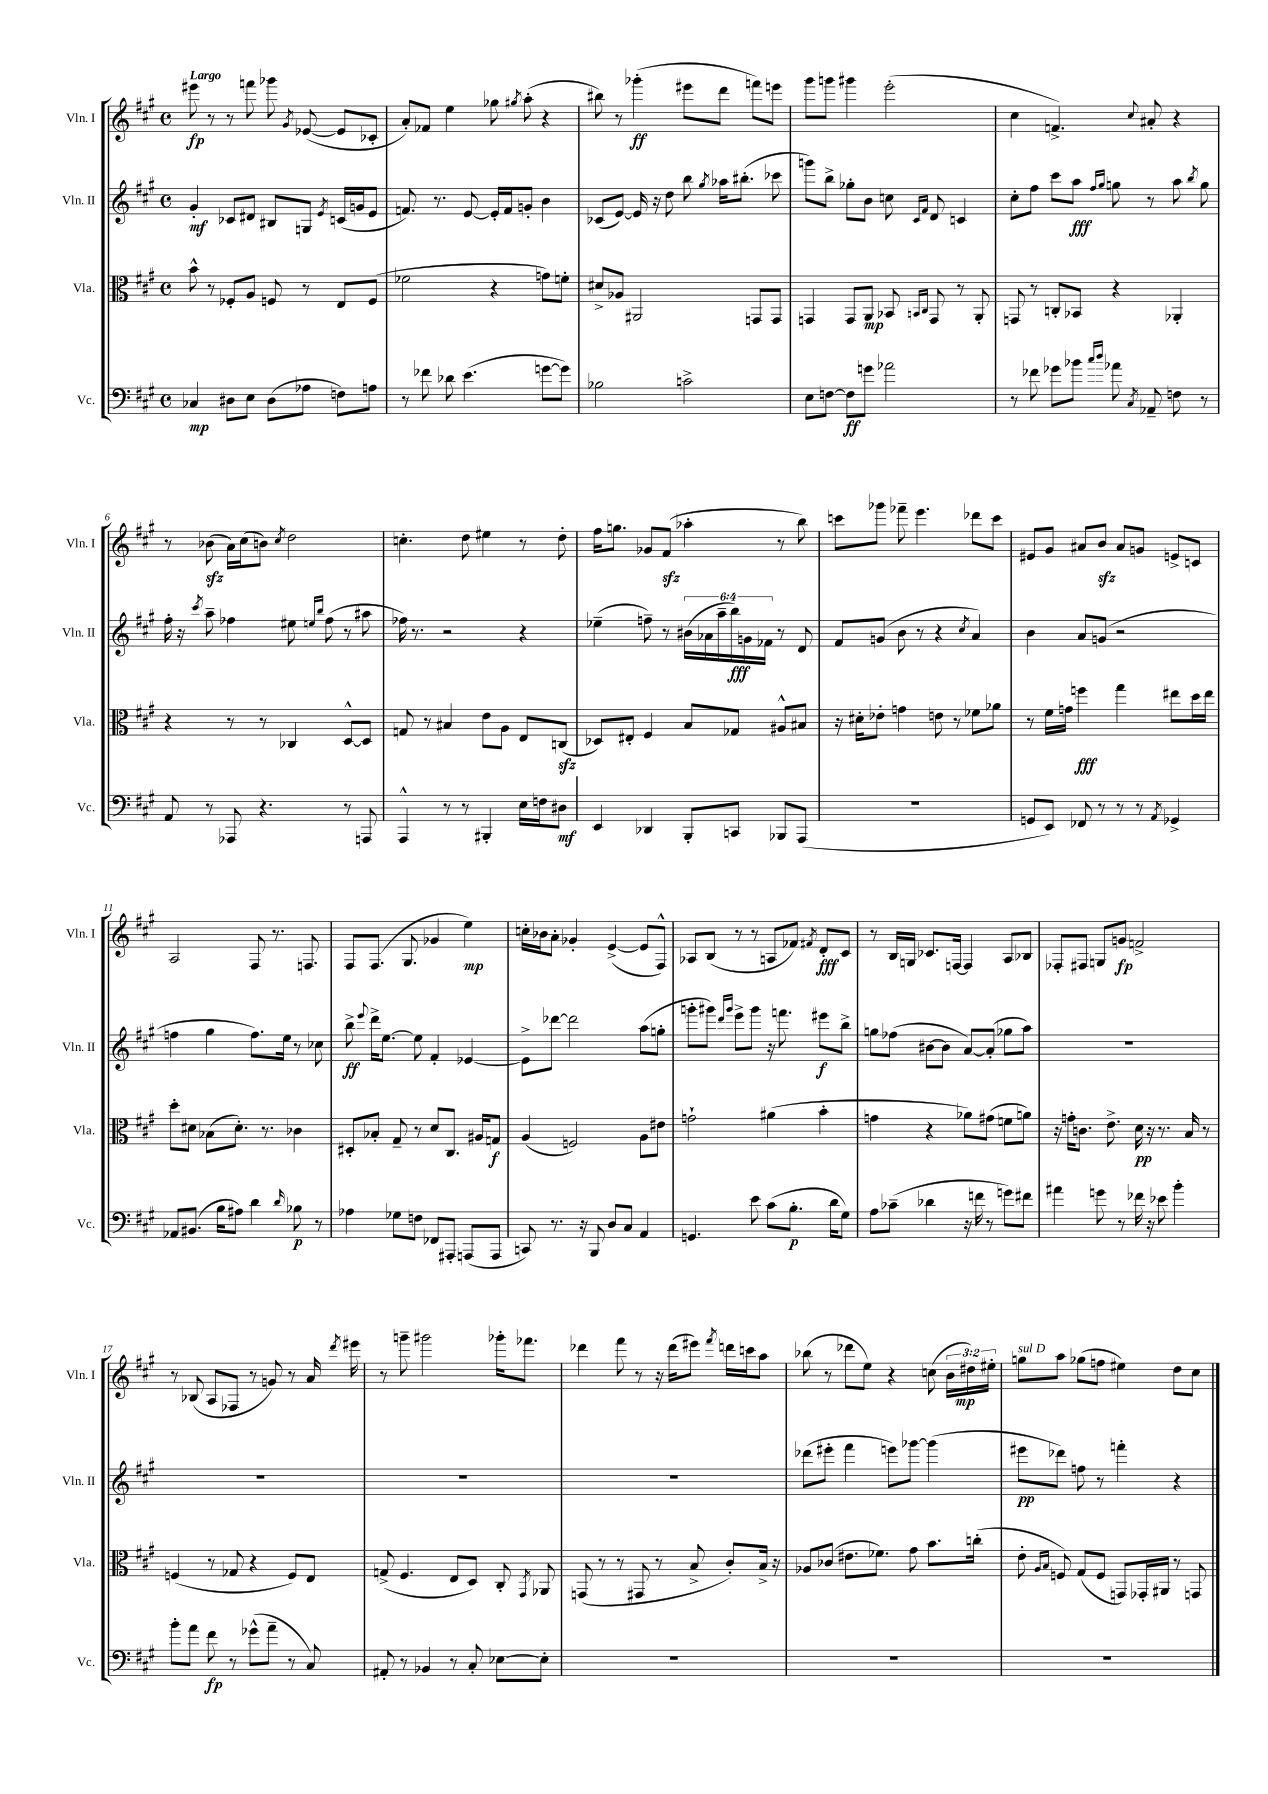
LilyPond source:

<<
\new StaffGroup <<
\new Staff = "s0" \with { instrumentName = "Vln. I" shortInstrumentName = "Vln. I" } {
    \clef treble \key a \major \defaultTimeSignature \time 4/4 \override Staff.TupletNumber.text = #tuplet-number::calc-fraction-text \tempo "Largo"
    \autoBeamOff eis'''8\fp r8 r8 f'''8 ges'''8 \acciaccatura { gis'8 } ees'8~( ees'8[ ces'8]-. |
    a'8[-.) fes'8] e''4 ges''8 \acciaccatura { gis''8 } a''8-.( r4 |
    bis''8) r8 ges'''4-.\ff( eis'''8[ d'''8] f'''8[) e'''8] |
    gis'''8[ g'''8] gis'''4 e'''2-.( |
    cis''4 f'4.->) \appoggiatura { cis''8 } ais'8-. r4 |
    r8 bes'8\sfz( a'16[) cis''16( b'8]) \acciaccatura { cis''8 } d''2 |
    c''4.-. d''8 eis''4 r8 d''8-. |
    fis''16[ g''8.] ges'8[ fis'8]\sfz( aes''4-. r8 b''8) |
    c'''8[ ges'''8] fes'''8-- e'''4. des'''8[ c'''8] |
    eis'8[ gis'8] ais'8[ b'8]\sfz ais'8[ g'8] e'8[-> c'8] |
    a2 fis8 r8. f8. |
    fis8[ fis8.]( gis8. ges'4 e''4\mp) |
    c''16[-. bes'16 a'8]-. ges'4-. e'4~->( e'8[ fis8]-^) |
    aes8[ b8]( r8 r8 a8[ fes'8]) \acciaccatura { fis'8 } d'8[-.\fff cis'8] |
    r8 b16[ g16] ces'8.[ f16]~ f4 a8[ bes8] |
    fes8[-. fis8] g8[ g'8]\fp f'2-> |
    r8 bes8( a8[ fes8] r8 g'8) r8 a'16 \acciaccatura { d'''8 } eis'''16 |
    r8 g'''8-- gis'''2 ges'''16[-. fes'''8.] |
    des'''4 fis'''8 r8 r16 des'''16[( eis'''8]) \acciaccatura { fis'''8 } d'''16[ c'''16 a''8] |
    bes''8( r8 des'''8[ e''8]) r4 c''8( \tuplet 3/2 { b'16[ dis''16\mp) eis''16]-. } |
    g''8[^\markup { \italic "sul D" } a''8] ges''8[( f''8] eis''4) d''8[ cis''8] \bar "|." |
}
\new Staff = "s1" \with { instrumentName = "Vln. II" shortInstrumentName = "Vln. II" } {
    \clef treble \key a \major \defaultTimeSignature \time 4/4 \override Staff.TupletNumber.text = #tuplet-number::calc-fraction-text
    \autoBeamOff gis'4-.\mf ces'8[ dis'8] bis8[ g8] \acciaccatura { e'8 } c'16[( g'16 e'8] |
    f'8.) r8. e'8~ e'16[-. f'16 g'8]-. b'4 |
    ces'8[( e'8]~) e'16 r16 d''8 b''8 \acciaccatura { gis''8 } aes''16[ bis''8.]-.( ces'''8 |
    g'''8[) b''8]-> ges''8[-. b'8] c''8 \grace { cis'16[ fis'16] } d'8 c'4 |
    cis''8[-. fis''8] cis'''8[ a''8]\fff \grace { fis''16[ gis''16] } g''8 r8 a''8 \acciaccatura { b''8 } g''8 |
    fis''16-. r16 \acciaccatura { cis'''8 } a''8-- fes''4 eis''8 \grace { e''16[ b''16] } fes''8( r8 ais''8 |
    fes''16) r8. r2 r4 |
    ees''4--( f''8--) r8 \tuplet 6/4 { bis'16[( aes'16 a''16-- b''16\fff) g'16 fes'16] } r8 d'8 |
    fis'8[ g'8]( b'8 r8 r4 \acciaccatura { cis''8 } a'4) |
    b'4 a'8[ g'8]( r2 |
    f''4 gis''4 f''8.[) e''16] r8 ces''8 |
    b''8->\ff \appoggiatura { e'''8 } d'''16[-> e''8.]~ e''8 fis'4-. ees'4~ |
    ees'8[-> des'''8]~ des'''2 a''8[( g''8]-. |
    g'''8[-. gis'''8]) \grace { d'''16[ gis'''16] } e'''8[-> gis'''8] r16 f'''8. eis'''8[\f b''8]-> |
    g''8[ fes''8]( bis'8[~ bis'8] a'8[~) a'8]-.( ges''8[ a''8]) |
    R1 |
    R1 |
    R1 |
    R1 |
    des'''8[( eis'''8]-. fis'''4 e'''8[) ges'''8]~ ges'''4( |
    eis'''8[\pp des'''8]) f''8 r8 f'''4-. r4 \bar "|." |
}
\new Staff = "s2" \with { instrumentName = "Vla." shortInstrumentName = "Vla." } {
    \clef alto \key a \major \defaultTimeSignature \time 4/4
    \autoBeamOff b'8-^ r8 fes8[-. a8] f8 r8 e8[ f8]( |
    fes'2 r4 g'8[) f'8]-. |
    dis'8[-> aes8] ais,2 g,8[ g,8] |
    g,4 g,8[ a,8]\mp bes,8 \grace { b,16[ cis16] } g,8 r8 a,8-. |
    g,8 r8 c8[-. bes,8] r4 aes,4-. |
    r4 r8 r8 ces4 d8[~-^ d8] |
    g8 r8 bis4 e'8[ a8] e8[ c8]\sfz( |
    des8[) eis8]-. fis4 b8[ ges8] ais8[-^ bis8] |
    r16 dis'16[-. ees'8]-. g'4 e'8 r8 fes'8[ aes'8] |
    r8 fis'16[ g'16] f''4\fff gis''4 eis''8[ d''16 eis''16] |
    d''8[-. dis'8] bes8[( dis'8.]-.) r8. ces'4 |
    dis8[-. bes8]-. gis8-- r8 d'8[ cis8.] ais16[ g8]\f |
    a4( f2) a8[ eis'8] |
    g'2-! ais'4( b'4-. |
    g'4 r4 aes'8[) gis'8]( f'8[ a'8]) |
    r16 g'16[-. c'8.] e'8.-> d'16\pp r16 r8. b16 r8 |
    f4( r8 ges8 r4 f8[) e8] |
    g8->( fis4. e8[ d8]) cis8-. \acciaccatura { gis,8 } aes,8 |
    g,8( r8 r8 gis,8 r8 b8-> cis'8[-.) b16]-> r16 |
    aes8[ ces'8]( eis'8.[ fes'8.]) gis'8 b'8.[ c''16]-.( |
    e'8-. \grace { a16[ b16] } f8) gis8[( f8] g,8[) ges,16-. ais,16] r8 g,8 \bar "|." |
}
\new Staff = "s3" \with { instrumentName = "Vc." shortInstrumentName = "Vc." } {
    \clef bass \key a \major \defaultTimeSignature \time 4/4
    \autoBeamOff ces4\mp dis8[ e8] dis8[( aes8] f8[) a8] |
    r8 fes'8 des'8 e'4.( g'8[~ g'8]) |
    bes2 c'2-> |
    e8[ f8]~ f8[\ff g'8] aes'2 |
    r8 fes'8 ges'8[ bes'8] \grace { cis''16[ d''16] } aes'8 \acciaccatura { cis8 } aes,8-- f8 r8 |
    a,8 r8 aes,,8 r4. r8 a,,8 |
    a,,4-^ r8 r8 bis,,4-. e16[ f16 dis8]\mf |
    e,4 des,4 b,,8[-. c,8] bes,,8[ a,,8]( |
    R1 |
    g,8[ e,8]) fes,8 r8 r8 r8 \acciaccatura { a,8 } ges,4-> |
    aes,8[ bis,8.]( b16[ ais8]) d'4 \grace { d'16 } bes8\p r8 |
    aes4 ges8[ f8] fes,8[ ais,,8]-. a,,8[( a,,8] |
    c,8) r8. r16 b,,8 d8[ cis8] a,4 |
    g,4. e'8 cis'8[( b8.]-.\p d'16[ gis8]) |
    a8[ ces'8]--( des'4 r16 f'16 r8 g'8[) fis'8] |
    ais'4 g'8 r8 fes'16 r16 ees'8 b'4-. |
    b'8[-. a'8] fis'8\fp r8 ges'8[-^( a'8]-- r8 cis8) |
    ais,8-. r8 bes,4 r8 cis8-. ees8[~ ees8]-. |
    R1 |
    R1 |
    R1 \bar "|." |
}
>>
>>
